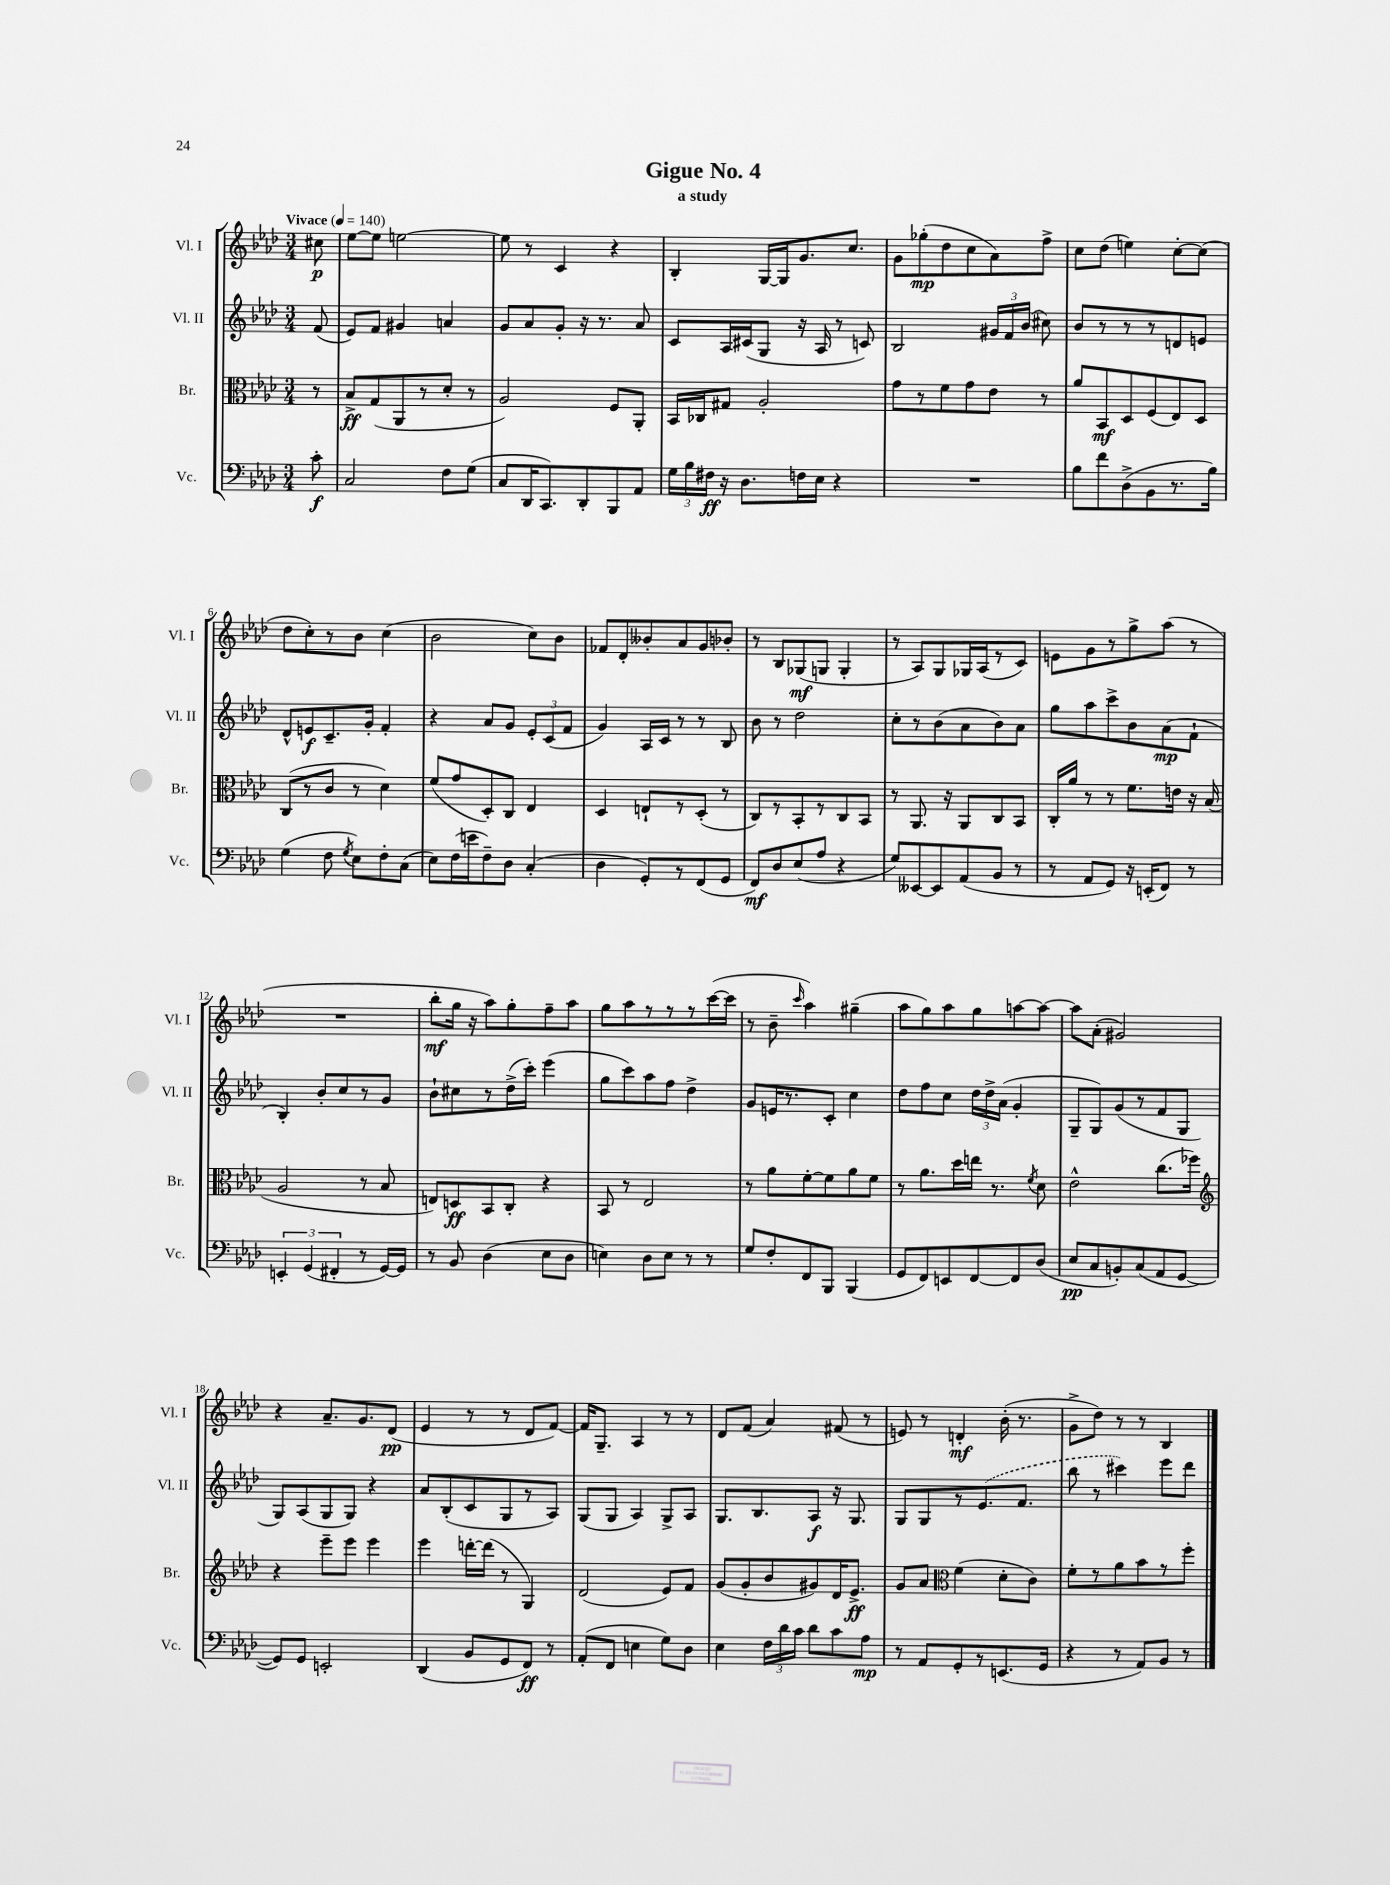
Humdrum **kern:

**kern	**dynam	**kern	**dynam	**kern	**dynam	**kern	**dynam
*part4	*part4	*part3	*part3	*part2	*part2	*part1	*part1
*staff4	*staff4	*staff3	*staff3	*staff2	*staff2	*staff1	*staff1
*I"Vc.	*	*I"Br.	*	*I"Vl. II	*	*I"Vl. I	*
*I'Vc.	*	*I'Br.	*	*I'Vl. II	*	*I'Vl. I	*
*clefF4	*	*clefC3	*	*clefG2	*	*clefG2	*
*k[b-e-a-d-]	*	*k[b-e-a-d-]	*	*k[b-e-a-d-]	*	*k[b-e-a-d-]	*
*M3/4	*	*M3/4	*	*M3/4	*	*M3/4	*
*MM140	*	*MM140	*	*MM140	*	*MM140	*
=	=	=	=	=	=	=	=
!	!	!	!	!	!	!LO:TX:a:B:t=Vivace	!
8c'\	f	8r	.	(8f/	.	8cc#X\	p
=1	=1	=1	=1	=1	=1	=1	=1
2C/	.	8B-^/L	ff	8e-/L)	.	[8ee-\L	.
.	.	(8G/	.	8f/J	.	8ee-\J]	.
.	.	8AA-/	.	4g#X/	.	[2een\	.
.	.	8r	.	.	.	.	.
8F\L	.	8d-'/J	.	4an/	.	.	.
(8G\J	.	8r	.	.	.	.	.
=2	=2	=2	=2	=2	=2	=2	=2
8C/L	.	2A-/)	.	8g/L	.	8ee\]	.
16DD-/K	.	.	.	8a-/	.	8r	.
8.CC/)	.	.	.	.	.	.	.
.	.	.	.	8g'/J	.	4c/	.
8DD-'/	.	.	.	16r	.	.	.
.	.	.	.	8.r	.	.	.
8BBB-/	.	8F/L	.	.	.	4r	.
8AA-/J	.	8AA-'/J	.	8a-/	.	.	.
=3	=3	=3	=3	=3	=3	=3	=3
24G\LL	.	16BB-/LL	.	8c/L	.	4B-'/	.
24B-\	.	.	.	.	.	.	.
.	.	16C-X/J	.	.	.	.	.
24F#X\JJ	ff	.	.	.	.	.	.
16r	.	8G#X/J	.	16A-/L	.	.	.
8.D-\L	.	.	.	(16c#X/J	.	.	.
.	.	2A-'/	.	8G/J	.	[16G/LL	.
.	.	.	.	.	.	16G/J]	.
16Fn\L	.	.	.	16r	.	8.g/	.
16E-\JJ	.	.	.	16A-/	.	.	.
4r	.	.	.	8r	.	.	.
.	.	.	.	.	.	8.cc/J	.
.	.	.	.	8cn/)	.	.	.
=4	=4	=4	=4	=4	=4	=4	=4
2.r	.	8g\L	.	2B-/	.	8g\L	.
.	.	8r	.	.	.	(8gg-X'\	mp
.	.	8f\	.	.	.	8dd-\	.
.	.	8g\	.	.	.	8cc\	.
.	.	8e-\J	.	24g#X/LL	.	8a-\)	.
.	.	.	.	24f/	.	.	.
.	.	.	.	(24b-/JJ	.	.	.
.	.	8r	.	8cc#X\)	.	8ff^\J	.
=5	=5	=5	=5	=5	=5	=5	=5
8B-\L	.	8a-/L	.	8b-/L	.	8cc\L	.
8f\	.	8BB-/	mf	8r	.	(8dd-\J	.
(8D-^\	.	8D-/	.	8r	.	4een\)	.
8BB-\	.	(8F/	.	8r	.	.	.
8.r	.	8E-/)	.	8dn/	.	[8cc'\L	.
.	.	8D-/J	.	8en/J	.	(8cc\J]	.
16B-\Jk)	.	.	.	.	.	.	.
!!LO:LB:g=z
=6	=6	=6	=6	=6	=6	=6	=6
(4G\	.	(8C/L	.	8d-^^/L	.	8dd-\L	.
.	.	8r	.	8en/	f	8cc'\)	.
8F\	.	8c/J	.	8.c~/	.	8r	.
8qG/	.	.	.	.	.	.	.
8E-\L)	.	8r	.	.	.	8b-\J	.
.	.	.	.	16g'/Jk	.	.	.
8F'\	.	4d-\)	.	4f'/	.	(4cc\	.
(8C\J	.	.	.	.	.	.	.
=7	=7	=7	=7	=7	=7	=7	=7
8E-\L)	.	(8f/L	.	4r	.	2b-\	.
(16F\L	.	8g/	.	.	.	.	.
16en\J	.	.	.	.	.	.	.
8F~\)	.	8D-'/)	.	8a-/L	.	.	.
8D-\J	.	8C/J	.	8g/J	.	.	.
(4C'/	.	4E-/	.	12e-'/L	.	8cc\L)	.
.	.	.	.	(12c/	.	.	.
.	.	.	.	.	.	8b-\J	.
.	.	.	.	12f/J	.	.	.
=8	=8	=8	=8	=8	=8	=8	=8
4D-\	.	4D-/	.	4g/)	.	8f-X/L	.
.	.	.	.	.	.	8d-'/	.
8GG'/L)	.	8En`/L	.	16A-/LL	.	8b--X'/	.
.	.	.	.	16c/JJ	.	.	.
8r	.	8r	.	8r	.	8a-/	.
(8FF/	.	(8D-'/J	.	8r	.	8g/	.
8GG/J	.	8r	.	8B-/	.	8b-X'/J	.
=9	=9	=9	=9	=9	=9	=9	=9
8FF/L)	mf	8C/L)	.	8b-\	.	8r	.
8D-/	.	8r	.	8r	.	8B-/L	.
(8E-/	.	8BB-'/	.	2dd-\	.	(8G-X/	mf
8A-/J	.	8r	.	.	.	8Gn/J	.
4r	.	8C/	.	.	.	4G'/	.
.	.	8BB-/J	.	.	.	.	.
=10	=10	=10	=10	=10	=10	=10	=10
8G/L)	.	8r	.	8cc'\L	.	8r	.
[8EE--X/	.	8.AA-/	.	8r	.	8A-/L)	.
8EE--/]	.	.	.	(8b-\	.	8G/	.
.	.	16r	.	.	.	.	.
(8AA-/	.	8AA-/L	.	8a-\	.	16G-X/L	.
.	.	.	.	.	.	(16A-/J	.
8BB-/J	.	8C/	.	8b-\)	.	8r	.
8r	.	8BB-/J	.	8a-\J	.	8c/J)	.
=11	=11	=11	=11	=11	=11	=11	=11
8r	.	16C'/LL	.	8gg\L	.	8en\L	.
.	.	16a-/JJ	.	.	.	.	.
8AA-/L	.	8r	.	8aa-\	.	8g\	.
8GG/J)	.	8r	.	8ccc^\	.	8r	.
16r	.	8.f\L	.	8b-\	.	8gg^\	.
(16EEn'/KL	.	.	.	.	.	.	.
8FF/J)	.	.	.	(8a-\	mp	(8aa-\J	.
.	.	16en\Jk	.	.	.	.	.
8r	.	16r	.	8f`\J	.	8r	.
.	.	(16B-/	.	.	.	.	.
!!LO:LB:g=z
=12	=12	=12	=12	=12	=12	=12	=12
6EEn'/	.	2A-/	.	4B-'/)	.	2.r	.
(6GG/	.	.	.	.	.	.	.
.	.	.	.	8b-'/L	.	.	.
6FF#X'/	.	.	.	.	.	.	.
.	.	.	.	8cc/	.	.	.
8r	.	8r	.	8r	.	.	.
[16GG/LL)	.	8B-/	.	8g/J	.	.	.
16GG/JJ]	.	.	.	.	.	.	.
=13	=13	=13	=13	=13	=13	=13	=13
8r	.	8En/L)	.	8b-`\L	.	8bb-'\L	mf
8BB-/	.	8Dn/	ff	8cc#X\	.	16gg\Jk	.
.	.	.	.	.	.	16r	.
(4D-\	.	8BB-/	.	8r	.	8aa-\L)	.
.	.	8C'/J	.	(16dd-^\L	.	8gg'\	.
.	.	.	.	16ccc'\JJ)	.	.	.
8E-\L	.	4r	.	(4eee-\	.	8ff~\	.
8D-\J	.	.	.	.	.	8aa-\J	.
=14	=14	=14	=14	=14	=14	=14	=14
4En\)	.	8BB-/	.	8gg\L	.	8gg\L	.
.	.	8r	.	8ccc\)	.	8aa-\	.
8D-\L	.	2E-/	.	8aa-\	.	8r	.
8E\J	.	.	.	8ff\J	.	8r	.
8r	.	.	.	4dd-^\	.	8r	.
8r	.	.	.	.	.	([16ccc\L	.
.	.	.	.	.	.	16ccc\JJ]	.
=15	=15	=15	=15	=15	=15	=15	=15
8G/L	.	8r	.	8g/L	.	8r	.
8F'/	.	8a-\L	.	16en/K	.	8b-~\	.
.	.	.	.	8.r	.	.	.
.	.	.	.	.	.	16qqccc/	.
8FF/	.	[8f'\	.	.	.	4aa-\)	.
8BBB-/J	.	8f\]	.	8c'/J	.	.	.
(4BBB-/	.	8a-\	.	4cc\	.	(4gg#X~\	.
.	.	8f\J	.	.	.	.	.
=16	=16	=16	=16	=16	=16	=16	=16
8GG/L	.	8r	.	8dd-\L	.	8aa-\L	.
8FF/)	.	8.a-\L	.	8ff\	.	8gg\)	.
8EEn/	.	.	.	8cc\J	.	8aa-\	.
.	.	16dd-\L	.	.	.	.	.
[8FF/	.	16een\JJ	.	24dd-\LL	.	8gg\	.
.	.	.	.	24dd-^\	.	.	.
.	.	8.r	.	.	.	.	.
.	.	.	.	(24a-\JJ	.	.	.
8FF/]	.	.	.	4g'/	.	[8aan\	.
.	.	8qf/	.	.	.	.	.
(8D-/J	.	8d-\	.	.	.	8aa\J_	.
=17	=17	=17	=17	=17	=17	=17	=17
8E-/L	pp	2e-^^\	.	8G~/L	.	8aa\L]	.
8C/	.	.	.	8G/)	.	(8a-'\J	.
8BBn'/)	.	.	.	(8g/	.	2g#X/)	.
(8C/	.	.	.	8r	.	.	.
8AA-/	.	(8.cc\L	.	8f/	.	.	.
[8GG/J	.	.	.	8G/J	.	.	.
.	.	16ff-X\Jk)	.	.	.	.	.
!!LO:LB:g=z
=18	=18	=18	=18	=18	=18	=18	=18
*	*	*clefG2	*	*	*	*	*
8GG/L])	.	4r	.	8G/L)	.	4r	.
8GG/J	.	.	.	(8A-/	.	.	.
2EEn'/	.	8eee-~\L	.	8G/	.	8.a-~/L	.
.	.	8eee-\J	.	8G/J)	.	.	.
.	.	.	.	.	.	8.g/	.
.	.	4eee-\	.	4r	.	.	.
.	.	.	.	.	.	(8d-/J	pp
=19	=19	=19	=19	=19	=19	=19	=19
(4DD-/	.	4eee-\	.	8a-/L	.	4e-/	.
.	.	.	.	(8B-'/	.	.	.
8BB-/L	.	[16dddn'\LL	.	8c/	.	8r	.
.	.	(16ddd\JJ]	.	.	.	.	.
8GG/	.	8r	.	8G/	.	8r	.
8FF/J)	ff	4G/)	.	8r	.	8d-/L	.
8r	.	.	.	8A-/J)	.	[8f/J)	.
=20	=20	=20	=20	=20	=20	=20	=20
(8AA-'/L	.	(2d-/	.	(8G/L	.	16f/KL]	.
.	.	.	.	.	.	8.G~/J	.
8FF/J	.	.	.	8G/J	.	.	.
4En\	.	.	.	4A-/)	.	4A-/	.
8G\L)	.	8e-/L)	.	8G^/L	.	8r	.
8D-\J	.	8f/J	.	8A-/J	.	8r	.
=21	=21	=21	=21	=21	=21	=21	=21
4E-\	.	(8g/L	.	8.G/L	.	8d-/L	.
.	.	8g'/	.	.	.	(8f/J	.
.	.	.	.	8.B-/	.	.	.
24F\LL	.	8b-/	.	.	.	4a-/)	.
24d-\	.	.	.	.	.	.	.
24c\JJ	.	.	.	.	.	.	.
8d-\L	.	8g#X/)	.	8A-/J	f	.	.
8c\	.	16d-/K	.	16r	.	(8f#X/	.
.	.	8.e-^/J	ff	8.G/	.	.	.
8A-\J	mp	.	.	.	.	8r	.
=22	=22	=22	=22	=22	=22	=22	=22
8r	.	8g/L	.	8G/L	.	8en/)	.
8AA-/L	.	8a-/J	.	8G/	.	8r	.
*	*	*clefC3	*	*	*	*	*
8GG'/	.	(4f\	.	8r	.	4dn'/	mf
8r	.	.	.	(8.e-/	.	.	.
(8.EEn/	.	8d-'\L	.	.	.	(16b-'\	.
.	.	.	.	8.f/J	.	8.r	.
.	.	8c\J)	.	.	.	.	.
16GG/Jk	.	.	.	.	.	.	.
=23	=23	=23	=23	=23	=23	=23	=23
4r	.	8f'\L	.	8bb-\	.	8g^\L	.
.	.	8r	.	8r	.	8dd-\J)	.
8r	.	8a-\	.	4ccc#X\)	.	8r	.
8AA-/L)	.	8b-\	.	.	.	8r	.
8BB-/J	.	8r	.	8eee-\L	.	4B-/	.
8r	.	8ff'\J	.	8ddd-\J	.	.	.
==	==	==	==	==	==	==	==
*-	*-	*-	*-	*-	*-	*-	*-
